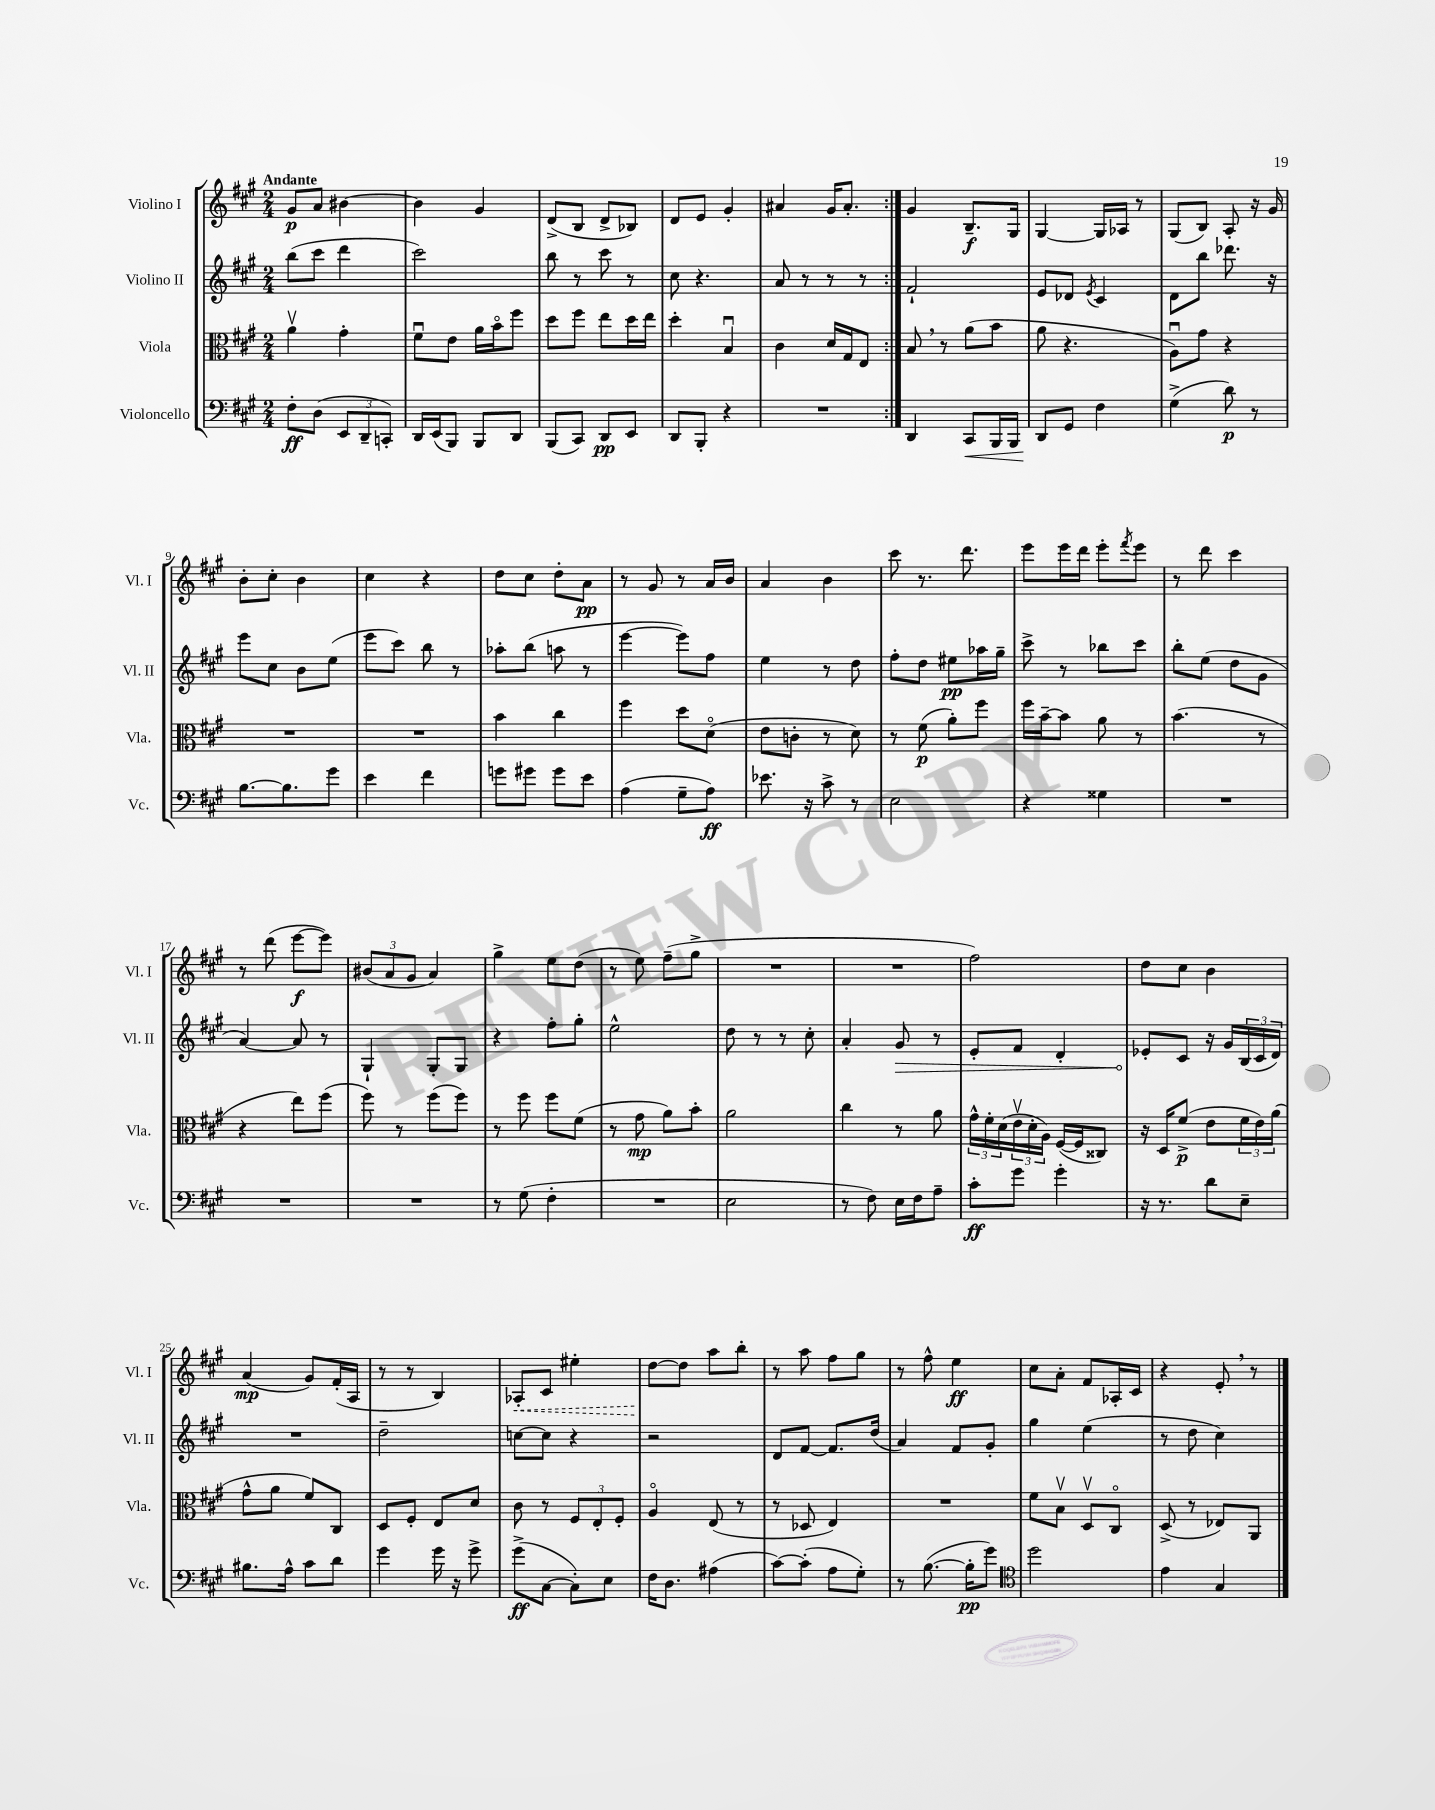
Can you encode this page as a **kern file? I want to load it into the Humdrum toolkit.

**kern	**kern	**kern	**kern
*staff4	*staff3	*staff2	*staff1
*clefF4	*clefC3	*clefG2	*clefG2
*k[f#c#g#]	*k[f#c#g#]	*k[f#c#g#]	*k[f#c#g#]
*M2/4	*M2/4	*M2/4	*M2/4
8F#'	4av	(8bb	8g#
(8D	.	8ccc#	8a
12EE	4g#'	4ddd	[4b#
12DD~	.	.	.
12CC')	.	.	.
=	=	=	=
16DD	8f#u	2ccc#)	4b#]
(16EE	.	.	.
8BBB)	8e	.	.
8BBB	16a	.	4g#
.	16bo	.	.
8DD	8ff#	.	.
=	=	=	=
(8BBB	8dd	8bb	(8d^
8CC#)	8ff#	8r	8B
8DD	8ee	8ccc#	8d^
8EE	16dd	8r	8B-)
.	16ee	.	.
=	=	=	=
8DD	4dd'	8cc#	8d
8BBB'	.	4.r	8e
4r	4Bu	.	4g#'
=	=	=	=
2r	4c#	8a	4a#
.	.	8r	.
.	16d	8r	16g#
.	16G#	.	8.a#'
.	8E	8r	.
=:|!	=:|!	=:|!	=:|!
4DD	8B	2f#`	4g#
.	8r	.	.
8CC#	(8a	.	8.B~
16BBB	8b	.	.
16BBB	.	.	16G#
=	=	=	=
8DD	8a	8e	[4G#
8GG#	4.r	8d-	.
.	.	8qe	.
4F#	.	4c#	16G#]
.	.	.	16A-
.	.	.	8r
=	=	=	=
(4G#^	8Au)	8d	(8G#
.	8g#	8bb	8B)
8d)	4r	8.ddd-	8A'
8r	.	.	16r
.	.	16r	16g#
=	=	=	=
[8.B	2r	8eee	8b'
.	.	8cc#	8cc#'
8.B]	.	.	.
.	.	8b	4b
8g#	.	(8ee	.
=	=	=	=
4e	2r	8eee	4cc#
.	.	8ccc#)	.
4f#	.	8bb	4r
.	.	8r	.
=	=	=	=
8g	4b	8aa-'	8dd
8g#	.	(8bb	8cc#
8g#	4cc#	8aa	8dd'
8e	.	8r	8a
=	=	=	=
(4A	4ff#	[4eee	8r
.	.	.	8g#
8G#~	8dd	8eee])	8r
8A)	(8do	8ff#	16a
.	.	.	16b
=	=	=	=
8.e-	8e	4ee	4a
.	8c'	.	.
16r	.	.	.
8c#^	8r	8r	4b
8r	8d)	8dd	.
=	=	=	=
2E	8r	8ff#'	8ccc#
.	(8f#	8dd	8.r
.	8a')	8ee#	.
.	.	.	8.ddd
.	8ff#	16aa-	.
.	.	16gg#~	.
=	=	=	=
4r	16ff#	8ccc#^	8eee
.	[16b~	.	.
.	8b]	8r	16eee
.	.	.	16ddd
4G##	8a	8bb-	8eee'
.	.	.	8qfff#
.	8r	8ccc#	8eee
=	=	=	=
2r	(4.b	8bb'	8r
.	.	(8ee	8ddd
.	.	8dd	4ccc#
.	8r	8g#	.
=	=	=	=
2r	4r	[4a)	8r
.	.	.	(8ddd
.	8ee)	8a]	[8eee
.	(8ff#	8r	8eee])
=	=	=	=
2r	8ff#)	4G#`	(12b#
.	.	.	12a
.	8r	.	.
.	.	.	12g#
.	(8ff#	8G#'	4a)
.	8ff#)	8G#	.
=	=	=	=
8r	8r	4r	4gg#^
(8G#	8ff#	.	.
4F#'	8ff#	8ff#'	8ee
.	(8f#	8gg#'	(8dd
=	=	=	=
2r	8r	2ee^^	8r
.	8g#	.	8ee)
.	8a)	.	(8ff#~
.	8b'	.	8gg#^
=	=	=	=
2E	2a	8dd	2r
.	.	8r	.
.	.	8r	.
.	.	8cc#'	.
=	=	=	=
8r	4cc#	4a'	2r
8F#)	.	.	.
16E	8r	8g#	.
16F#	.	.	.
8A~	8a	8r	.
=	=	=	=
8c#'	24g#^^	8e'	2ff#)
.	24f#'	.	.
.	(24d	.	.
8g#	24ev	8f#	.
.	24d'	.	.
.	24A)	.	.
4g#'	([16F#	4d'	.
.	16F#]	.	.
.	8C##)	.	.
=	=	=	=
16r	16r	8e-'	8dd
8.r	16D	.	.
.	(8f#^	8c#	8cc#
8d	8e	16r	4b
.	.	16g#	.
8E~	24f#	(24B	.
.	24e)	24c#	.
.	(24a	24d)	.
=	=	=	=
8.B#	8g#^^	2r	(4a
.	8a	.	.
16A^^	.	.	.
8c#	8f#)	.	8g#)
8d	8C#	.	(16f#'
.	.	.	16A
=	=	=	=
4g#	8D	2dd~	8r
.	8F#'	.	8r
16g#	8E	.	4B)
16r	.	.	.
8g#^	8d	.	.
=	=	=	=
(8g#^	8c#	[8cc	8A-'
[8C#	8r	8cc]	8c#
8C#'])	12F#	4r	4ee#'
.	12E'	.	.
8E	.	.	.
.	12F#'	.	.
=	=	=	=
16F#	4Ao	2r	[8dd
8.D	.	.	.
.	.	.	8dd]
(4A#	(8E	.	8aa
.	8r	.	8bb'
=	=	=	=
[8c#)	8r	8d	8r
(8c#']	8D-	[8f#	8aa
8A	4E)	8.f#]	8ff#
8G#')	.	.	8gg#
.	.	(16dd	.
=	=	=	=
8r	2r	4a)	8r
([8.B	.	.	8ff#^^
.	.	8f#	4ee
16B']	.	.	.
8g#)	.	8g#'	.
=	=	=	=
*clefC4	*	*	*
2dd	8f#	4gg#	8cc#
.	8Bv	.	8a'
.	8Dv	(4ee	8f#
.	8C#o	.	16A-'
.	.	.	16c#
=	=	=	=
4e	(8D^	8r	4r
.	8r	8dd	.
4G#	8E-)	4cc#)	8e'
.	8AA	.	8r
==	==	==	==
*-	*-	*-	*-
